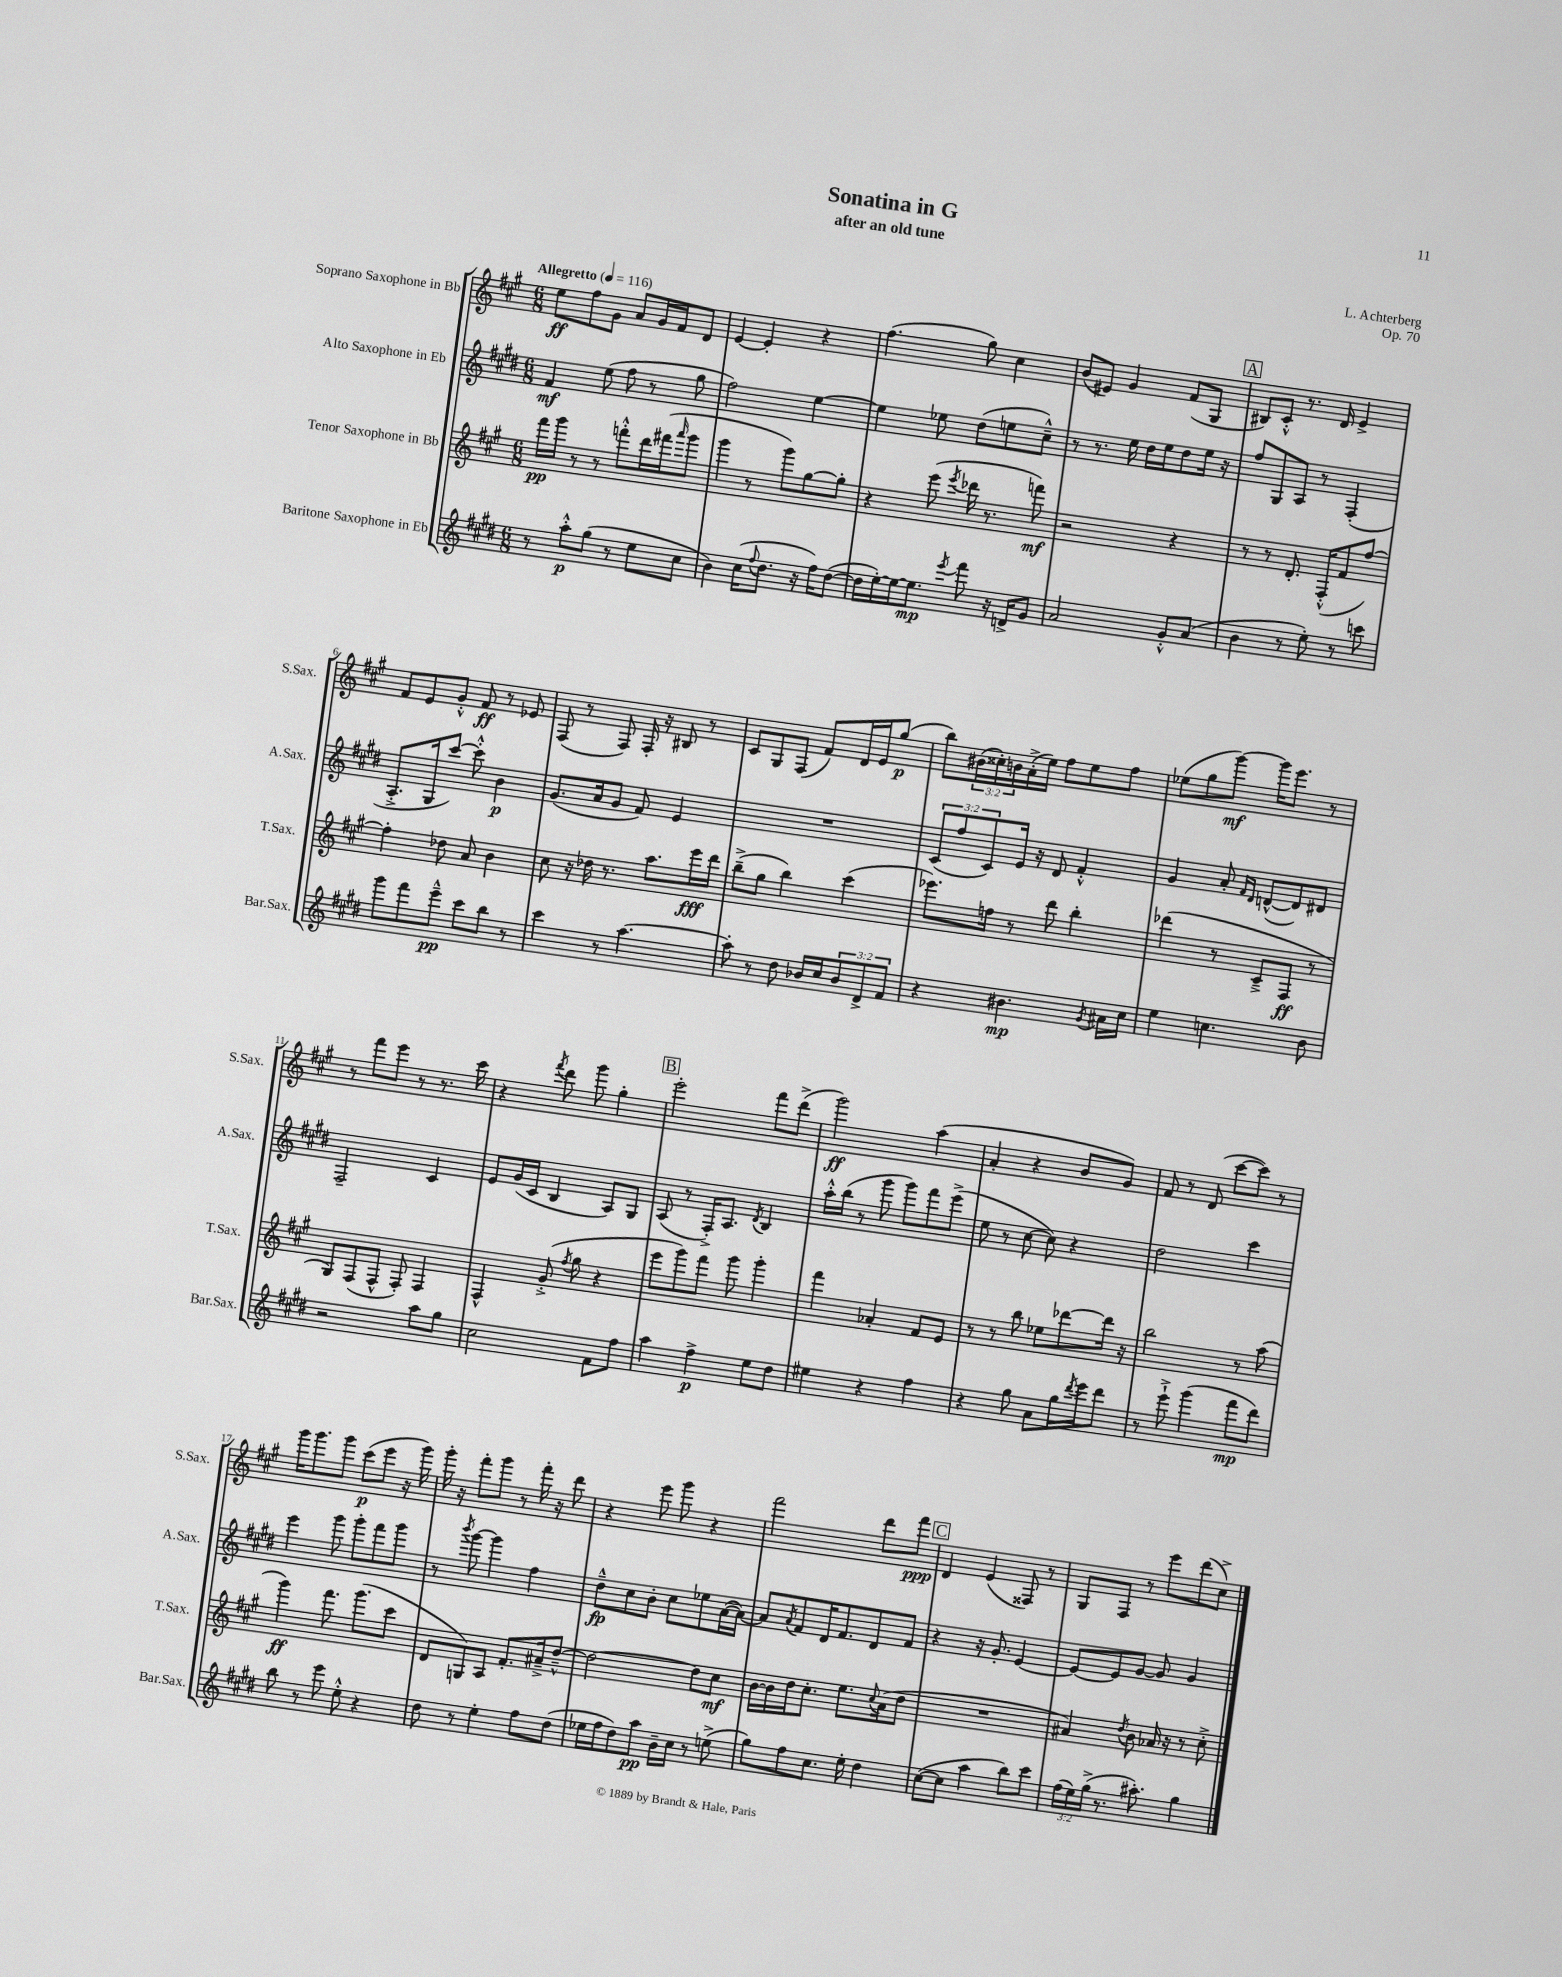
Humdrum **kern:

**kern	**kern	**kern	**kern
*staff4	*staff3	*staff2	*staff1
*clefG2	*clefG2	*clefG2	*clefG2
*k[f#c#g#d#]	*k[f#c#g#]	*k[f#c#g#d#]	*k[f#c#g#]
*M6/8	*M6/8	*M6/8	*M6/8
*MM116	*MM116	*MM116	*MM116
8r	16fff#	4f#	8ee
.	16ggg#	.	.
8aa'^^	8r	.	8ff#
(8gg#	8r	(8ee	8g#
8r	8fff'^^	8ff#	8a
8ee	16ddd	8r	16g#
.	(16fff#	.	16f#
.	16qqaaa	.	.
8cc#	8ggg#	8gg#	8d
=	=	=	=
4b)	4ggg#	2ff#)	[4e
(16cc#	8r	.	4e']
8qqff#	.	.	.
8.dd#	.	.	.
.	8ggg#)	.	.
16r	[8gg#	[4ee	4r
16ff#)	.	.	.
([8dd#	8gg#']	.	.
=	=	=	=
16dd#]	4r	4ee]	(4.ff#
[16ee')	.	.	.
16ee_	.	.	.
8.ee]	.	.	.
.	(8eee	8ee-	.
8qeee	8qeee	.	.
8fff#	16ddd-	(8dd#	8gg#)
.	8.r	.	.
16r	.	8ee	4cc#
16d^	.	.	.
8g#	8fff)	8cc#~^^)	.
=	=	=	=
2a	2r	8r	(8b
.	.	8.r	8e#)
.	.	.	4g#
.	.	16ee	.
.	.	16dd#	.
.	.	16ee	.
8g#'^^	4r	8dd#	(8f#
(8a	.	16ee	8G#
.	.	16r	.
=	=	=	=
4b	8r	8ff#	8B#)
.	8r	8G#	8c#'^^
8r	8.d'	8A	8.r
8ee')	.	8r	.
.	(16F#'^^	.	16d
8r	8f#	(4F#'	4e^
8ccc	[8ff#)	.	.
=	=	=	=
8ggg#	4ff#']	8.A'^	8f#
8fff#	.	.	8e
.	.	16G#	.
8eee~^^	8dd-	[8ccc#)	8g#'^^
8ccc#	8a	8ccc#'^^]	8f#
8bb	4b	4b	8r
8r	.	.	8e-
=	=	=	=
4ccc#	8cc#	(8.g#	(8F#
.	16r	.	8r
.	16dd-	16a	.
8r	8.r	8g#	8F#)
[4.aa	.	8f#)	16F#'
.	8.aa	.	16r
.	.	4e	8B#
.	16eee	.	8r
.	16ddd	.	.
=	=	=	=
8aa']	(8bb~^	2.r	8c#
8r	8gg#	.	8G#
8dd#	4bb)	.	(8F#
16b-	.	.	8f#)
16cc#	.	.	.
12b-	(4ccc#	.	16d
.	.	.	16e
12d#^	.	.	.
.	.	.	(8gg#
12f#	.	.	.
=	=	=	=
4r	8.eee-)	(12c#	8bb)
.	.	12ff#	.
.	.	.	(24b#
.	.	12c#)	24cc##')
.	16ff	.	.
.	.	.	24b
4.b#	8r	16e	(16a'^
.	.	16r	16ee)
.	8ddd	8d#	8ff#
.	4bb'	4f#'^^	8ee
8qg#	.	.	.
16a#	.	.	8ff#
16cc#	.	.	.
=	=	=	=
4ee	(4ddd-	4g#	(8ee-
.	.	.	8gg#
4.cc	8r	8a'	[8ggg#)
.	.	16qqf#	.
.	.	16qqd#	.
.	8c#~^	([8d^^	16ggg#]
.	.	.	8.eee
.	8F#	8d])	.
8b	8r	8d#	8r
=	=	=	=
2r	8G#)	2F#~	8r
.	(8F#	.	8fff#
.	8F#^^	.	8eee
.	8F#')	.	8r
8aa	4F#	4c#	8.r
8gg#	.	.	.
.	.	.	16ccc#
=	=	=	=
2cc#	4F#^^	8e	4r
.	.	(16g#	.
.	.	16c#	.
.	.	.	8qfff#
.	(8g#'^	4B	8ddd
.	8qff#	.	.
.	8gg#	.	8ggg#
8f#	4r	8A)	4gg#'
8ff#	.	8G#	.
=	=	=	=
4aa	8eee	(8A	2eee'
.	8ggg#)	8r	.
4ff#^	8fff#	16F#'^)	.
.	.	8.A	.
.	8ggg#	.	.
.	.	8qd#	.
8ee	4ggg#'	4B	8fff#
8dd#	.	.	(8ddd^
=	=	=	=
4ee#	4fff#	16aa'^^	2ggg#)
.	.	(16bb	.
.	.	8r	.
4r	4a-'	8ggg#	.
.	.	8ggg#)	.
4ff#	8f#	8fff#	(4aa
.	8e	(8eee^	.
=	=	=	=
4r	8r	8ee	4a'
.	8r	8r	.
8gg#	8bb	[8cc#	4r
8a	8ee-	8cc#])	.
16gg#	[8ddd-	4r	8b
8qddd#	.	.	.
16eee	.	.	.
8ddd#	16ddd-]	.	8g#)
.	16r	.	.
=	=	=	=
8r	2bb	2dd#	8f#
8eee`^	.	.	8r
(4ggg#	.	.	(8d
.	.	.	[8ccc#
8fff#	8r	4ccc#	8ccc#])
8ddd#)	(8aa	.	8r
=	=	=	=
8bb	4ggg#)	4eee	16ggg#
.	.	.	8.ggg#
8r	.	.	.
8eee	8.fff#	8ggg#	8ggg#
8ee'^^	.	8ggg#'	(8ccc#
.	(8.ggg#	.	.
4r	.	8fff#	8eee
.	8ccc#	8ggg#	16r
.	.	.	16ggg#)
=	=	=	=
8dd#	8d	8r	16ggg#'
.	.	.	16r
.	.	8qbbb	.
8r	8G)	[8ggg#	8fff#'
4ee'	8A	4ggg#]	8ggg#
.	8.f#'	.	8r
8ff#	.	4ff#	16fff#'
.	16a#~^	.	16r
(8dd#	[8dd~^^	.	8ddd
=	=	=	=
16ee-	2dd_	8dd#~^^	4r
16ff#	.	.	.
8dd#)	.	8cc#	.
8aa	.	8b'	8eee
16b~	.	8cc#	8ggg#
16cc#	.	.	.
8r	8dd]	8ee-	4r
(8ee^	8cc#	([16a	.
.	.	16a_)	.
=	=	=	=
8gg#)	[16b	8a]	2fff#
.	16b]	.	.
.	.	8qa	.
8ff#	16dd	8f#	.
.	8.cc#'	.	.
8.cc#	.	16d#	.
.	.	8.f#	.
.	8.ee	.	.
16ee'	.	.	.
4dd#	.	8d#	8ddd
.	8qqcc#	.	.
.	(16a	.	.
.	8dd	8f#	8fff#
=	=	=	=
([8cc#	2.r	4r	4d
8cc#]	.	.	.
4aa	.	16r	(4e
.	.	8.g#'	.
8bb)	.	[4e	8F##)
8ccc#	.	.	8r
=	=	=	=
(24ff#	4a#)	8e_	8G#
24ee)	.	.	.
(24gg#^	.	.	.
8.r	.	8e]	8F#
.	8qdd	.	.
.	8b	[8g#	8r
8.aa#')	.	.	.
.	16a-	8g#]	8eee
.	16r	.	.
4gg#	8r	4g#	(8ddd
.	8cc#'^	.	8cc#^)
==	==	==	==
*-	*-	*-	*-
